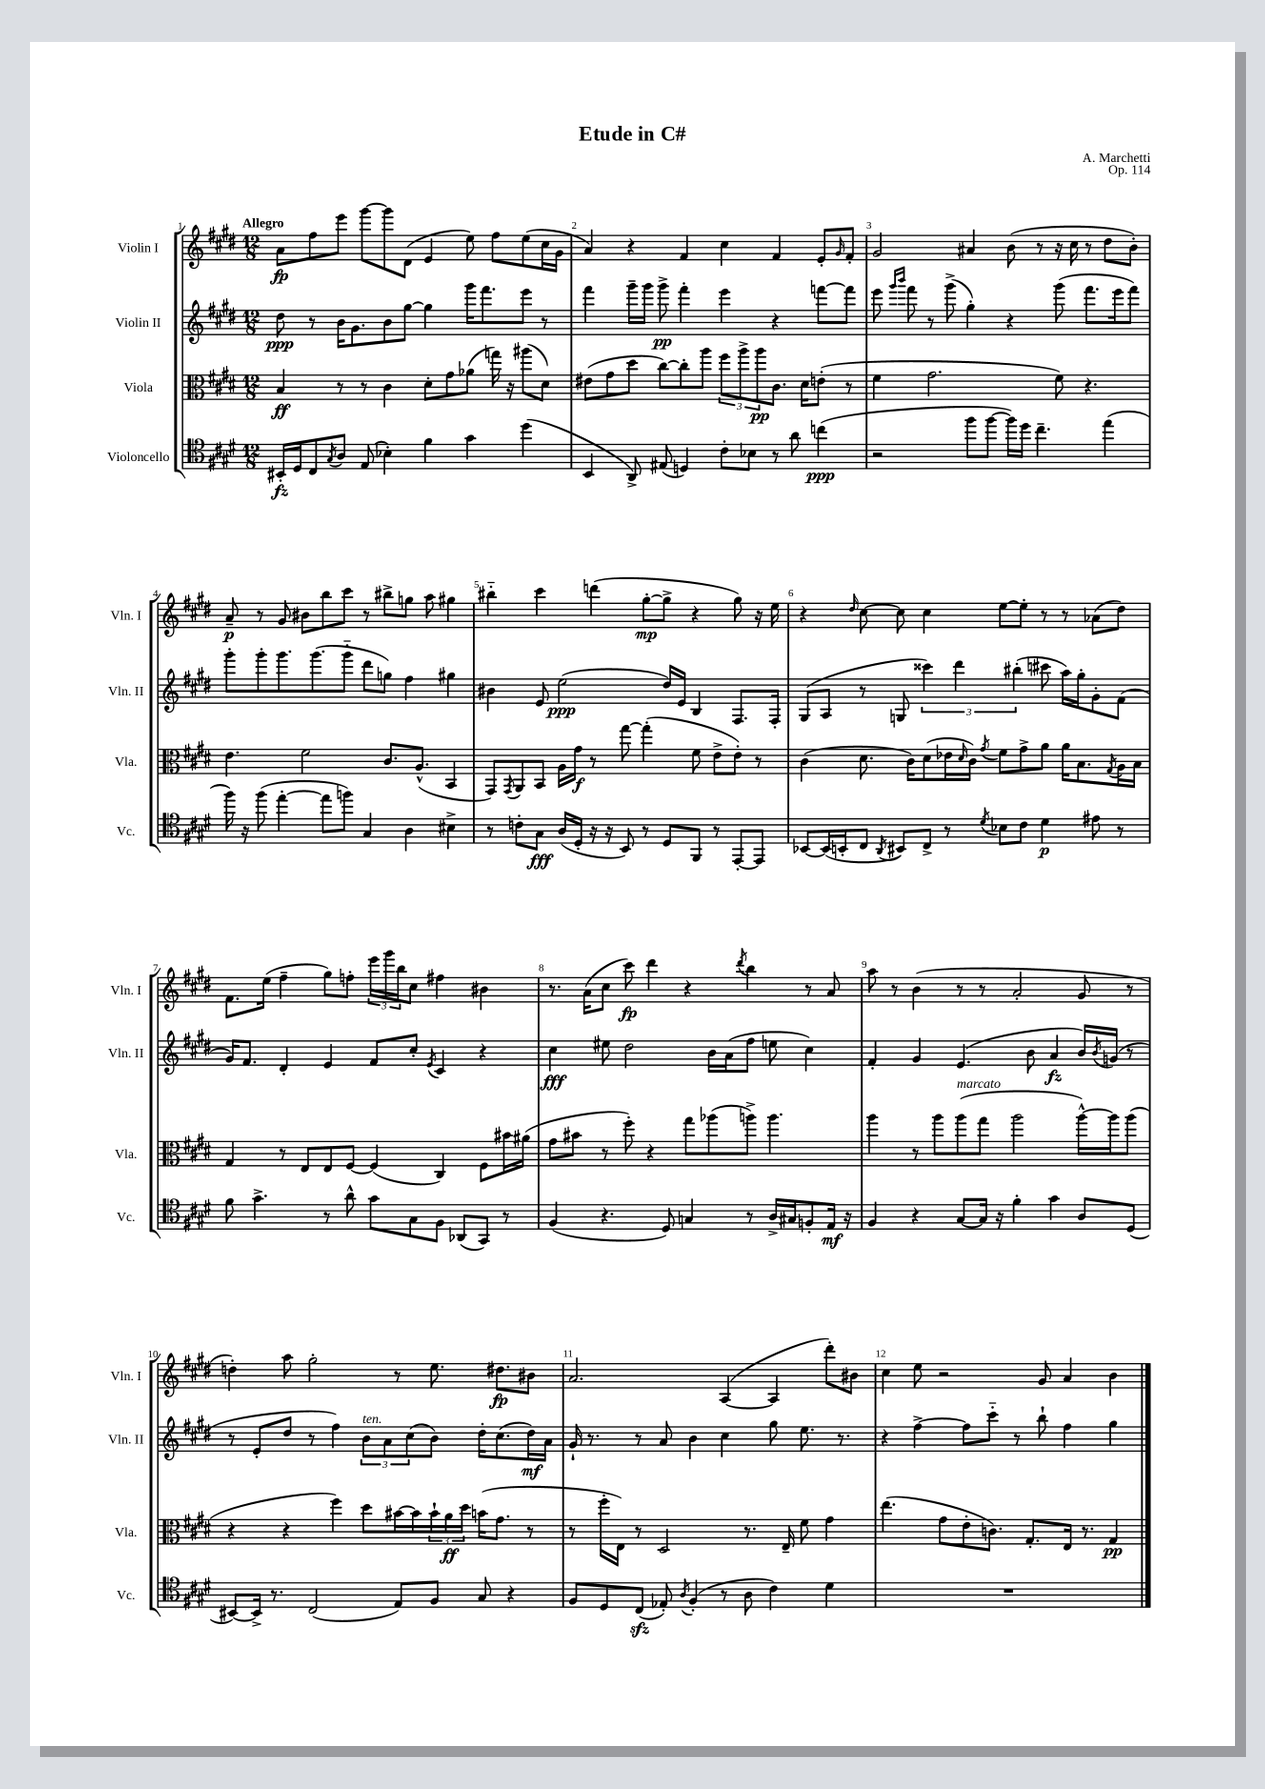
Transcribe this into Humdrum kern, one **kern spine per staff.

**kern	**kern	**kern	**kern
*staff4	*staff3	*staff2	*staff1
*clefC4	*clefC3	*clefG2	*clefG2
*k[f#c#g#d#]	*k[f#c#g#d#]	*k[f#c#g#d#]	*k[f#c#g#d#]
*M12/8	*M12/8	*M12/8	*M12/8
16BB#'/LL	4B/	8dd#\	8a\L
16D#/J	.	.	.
8C#/	.	8r	8ff#\
8qG#/	.	.	.
8A/J	8r	16b\LK	8eee\J
.	.	8.g#\	.
(8E/	8r	.	[8ggg#\L
4B-'\)	4c#\	8b\	8ggg#\]
.	.	[8gg#\J	(8d#\J
4f#\	8d#'\L	4gg#\]	4e/
.	8g#\	.	.
4g#\	(8a-\J	16ggg#\LK	8ee\)
.	.	8.fff#\	.
.	16gg\)	.	8ff#\L
.	16r	.	.
(4dd#\	(8aa#\L	8eee\J	(8ee\
.	8d#\J)	8r	16cc#\L
.	.	.	16g#\JJ
=	=	=	=
4BB/	(8e#\L	4fff#\	4a/)
.	8g#\	.	.
8AA^/)	8dd#\J	16ggg#~\LL	4r
.	.	16ggg#\JJ	.
(8E#/	[8cc#\L)	8ggg#^\	.
4D/)	8cc#'\]	4fff#'\	4f#/
.	8aa\J	.	.
8c#'\L	12ff#\L	4eee\	4cc#\
.	12aa^\	.	.
8B-\J	.	.	.
.	12aa\	.	.
8r	8.c#\J	4r	4f#/
8a\	.	.	.
.	16d#\LK	.	.
(4cc\	(8e'\J	[8fff\L	8e'/L
.	.	.	16qqg#/
.	8r	8fff\]J	8f#'/J
=	=	=	=
2r	4f#\	8eee\	2g#/
.	.	16qqggg#/LL	.
.	.	16qqbbb/JJ	.
.	.	8fff#\	.
.	2.g#\	8r	.
.	.	(8ggg#^\	.
8ff#\L	.	4gg#'\)	4a#/
[8ff#\J	.	.	.
16ff#\]LL)	.	4r	(8b\
16dd#\JJ	.	.	.
4.cc#~\	.	.	8r
.	8f#\)	(8ggg#\	16r
.	.	.	16cc#\
.	4.r	8.fff#\L	8r
(4ee\	.	.	8dd#\L
.	.	16eee\k	.
.	.	8fff#\J)	8b'\J)
=	=	=	=
16ff#\)	4.e\	8ggg#'\L	8a~/
16r	.	.	.
(8ff#\	.	8ggg#'\	8r
[4ee'\	.	8.ggg#\	8g#/
.	2f#\	.	8b#\L
.	.	(8.ggg#\	.
8ee\]L	.	.	8bb\
8ff\J)	.	8ggg#'~\J	8ccc#\J
4G#/	.	8ddd#\L	8r
.	8.c#/L	8gg\J)	8bb#^\L
4A\	.	4ff#\	8gg\J
.	(8.A^^/J	.	.
.	.	.	8aa\
4B#^\	4BB/	4gg#\	4gg#\
=	=	=	=
8r	8GG#/L)	4b#\	4bb#'~\
.	8qGG#/	.	.
8c'\L	8AA/	.	.
8G#\J	8BB/J	8e/	4ccc#\
(16A/LL	16A\LL	(2ee\	.
16D#'/JJ	16g#\JJ	.	.
16r	8r	.	(4ddd\
16r	.	.	.
8BB/)	[8gg#\	.	.
8r	(4gg#'\]	.	[8gg#'\L
8D#/L	.	16dd#/LL)	8gg#^\]J
.	.	16e/JJ	.
8FF#/J	8f#\	4B/	4r
8r	8e^\L	.	.
[8EE'/L	8e'\J)	8.F#/L	8gg#\)
8EE/]J	8r	.	16r
.	.	16F#'/Jk	16ee\
=	=	=	=
[8BB-/L	(4c#\	(8G#/L	4r
(16BB-/]L	.	8A/J	.
16BB'/J	.	.	.
.	.	.	16qqdd#/
8C#/J	8.d#\	8r	[8cc#\
8qAA/	.	.	.
8BB#/L)	.	8G/	8cc#\]
.	16c#\LK)	.	.
8C#^/J	(8d#\	6ccc##\)	4cc#\
8r	16e-\L	.	.
.	.	6ddd#\	.
.	16qqd#/	.	.
.	16c#\JJ)	.	.
8qd#/	8qg#/	.	.
8B-\L	8f#\L	.	[8ee\L
.	.	(6bb#'\	.
8c#\J	8g#^\	.	8ee'\]J
4d#\	8a\J	8ccc#\	8r
.	16a\LK	16aa\LL)	8r
.	8.B\	16gg#'\J	.
8e#\	.	8g#'\	(8a-\L
.	8qG#/	.	.
8r	16A\L	(8f#\J	8dd#\J)
.	16B\JJ	.	.
=	=	=	=
8f#\	4G#/	16g#/LK)	8.f#\L
.	.	8.f#/J	.
4.g#^\	.	.	.
.	.	.	(16ee\Jk
.	8r	4d#'/	4ff#~\
.	8E/L	.	.
8r	8E/	4e/	8gg#\L)
8a^^\	[8F#/J	.	8ff'\J
8g#\L	(4F#/]	8f#/L	24eee\LL
.	.	.	24ggg#\
.	.	.	24bb\J
8G#\	.	8cc#'/J	8cc#\J
.	.	8qe/	.
8F#\J	4C#/)	4c#/	4ff#\
(8AA-/L	.	.	.
8GG#/J)	8F#\L	4r	4b#\
8r	16b#\L	.	.
.	(16a#\JJ	.	.
=	=	=	=
(4F#/	8g#\L	4cc#\	8.r
.	8b#\J	.	.
.	.	.	(16a\LK
4.r	8r	8ee#\	8cc#\J
.	8ff#'\)	2dd#\	8ccc#\)
.	4r	.	4ddd#\
8D#/)	.	.	.
4G/	8gg#\L	.	4r
.	(8aa-\	16b\LL	.
.	.	(16a\J	.
.	.	.	8qddd#/
8r	8aa^\J)	8ff#\J	4bb\
16A^/LL	4.aa\	8ee\	.
16G#/J	.	.	.
8F'/	.	4cc#\)	8r
16E/Jk	.	.	8a/
16r	.	.	.
=	=	=	=
4F#/	4aa\	4f#'/	8aa\
.	.	.	8r
4r	8r	4g#/	(4b\
.	8aa\L	.	.
[8G#/L	(8aa\	(4.e/	8r
16G#/]Jk	8gg#\J	.	8r
16r	.	.	.
4f#'\	2aa\	.	2a'/
.	.	8b\	.
4g#\	.	4a/	.
8A/L	[16aa^^\LL)	16b/LL)	8g#/
.	.	8qb/	.
.	16aa\]J	(16g/JJ	.
(8D#/J	(8aa\J	8r	8r
=	=	=	=
[8BB#/L)	4r	8r	4dd'\)
16BB#^/]Jk	.	8e'/L	.
8.r	.	.	.
.	4r	8dd#/J	8aa\
(2C#/	.	8r	2gg#'\
.	4ff#\)	4ff#\)	.
.	8dd#\L	12b\L	.
.	.	12a\	.
8E/L)	[16b#\L	.	8r
.	.	(12cc#\	.
.	16b#\]	.	.
8F#/J	24b#`\	8b\J)	8.ee\
.	24a\	.	.
.	24dd#\JJ	.	.
8G#/	(16b\LK	16dd#'\LK	.
.	8.g#\J	(8.cc#\	8.dd#\L
4r	.	.	.
.	8r	16dd#\L)	8b#\J
.	.	16a\JJ	.
=	=	=	=
8F#/L	8r	16g#`/	2.a/
.	.	8.r	.
8D#/	16ff#'\LL	.	.
.	16E\JJ)	.	.
(8C#/J	8r	8r	.
8E-'/)	2D#/	8a/	.
8qA/	.	.	.
(4F#'/	.	4b\	.
8r	.	4cc#\	([4A/
8A\	8.r	.	.
4c#\)	.	8gg#\	4A/]
.	16E~/	.	.
.	8f#\	8.ee\	.
4d#\	4g#\	.	8ddd#'\L)
.	.	8.r	.
.	.	.	8b#\J
=	=	=	=
1.r	(4.ee\	4r	4cc#\
.	.	[4ff#^\	8ee\
.	8g#\L	.	2r
.	8e'\	8ff#\]L	.
.	8.c\J)	8ccc#'~\J	.
.	.	8r	.
.	8.G#'/L	.	.
.	.	8bb`\	8g#/
.	16E/Jk	4ff#\	4a/
.	8.r	.	.
.	4G#/	4gg#\	4b\
==	==	==	==
*-	*-	*-	*-
